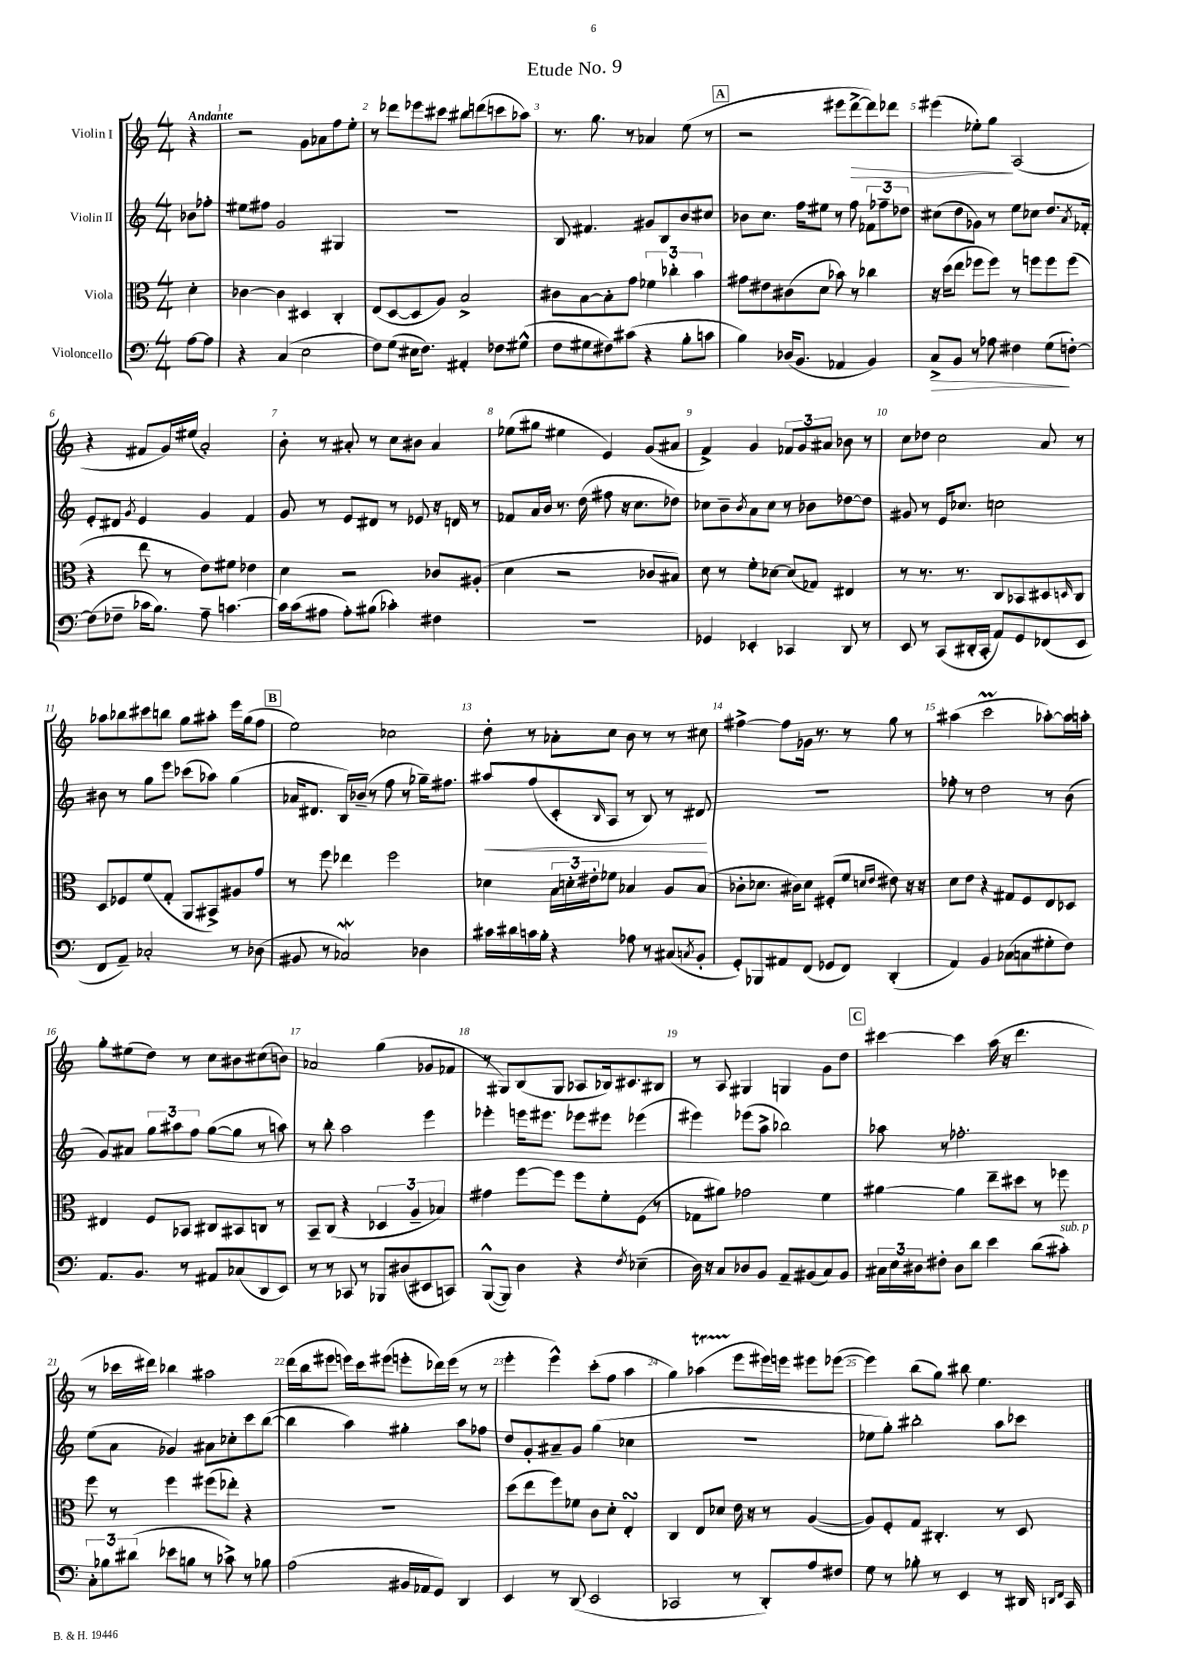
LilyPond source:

\header { title = "Etude No. 9" }
<<
\new StaffGroup <<
\new Staff = "s0" \with { instrumentName = "Violin I" } {
    \clef treble \key c \major \numericTimeSignature \time 4/4 \partial 4 \tempo "Andante"
    r4 |
    r2 g'8 aes'8 f''8 e''8-. |
    r8 des'''8 ees'''8 cis'''8 bis''8 d'''8( c'''8 aes''8) |
    r8. g''8. r8 aes'4 e''8( r8 |
    \mark \markup { \box "A" } r2 eis'''8 d'''8~->\> d'''8) des'''8 |
    eis'''4( ees''8-.) g''8\! a2( |
    r4 fis'8 g'16) eis''16( a'2-.) |
    b'8-. r8 ais'8-. r8 c''8 bis'8 ais'4 |
    ees''8( gis''8 eis''4 e'4) g'8( ais'8 |
    f'4->) g'4 \tuplet 3/2 { fes'8 g'8 ais'8 } bes'8 r8 |
    c''8 des''8 c''2 a'8 r8 |
    aes''8 bes''8 cis'''8 b''8 g''8 ais''8-. e'''16 g''16( f''8 |
    \mark \markup { \box "B" } e''2) ces''2 |
    d''8-. r8 aes'8-. c''8 b'8 r8 r8 cis''8 |
    fis''4~-> fis''8 ges'16 r8. r8 g''8 r8 |
    ais''4( c'''2\prall aes''8~-.) aes''16 a''16-. |
    g''8-. eis''8( d''8) r8 c''8 bis'8 cis''8( b'8) |
    aes'2 g''4( ges'8 fes'8 |
    r8 gis8) b8( gis8 aes8 bes16) cis'8. bis8 |
    r8 a8 gis4 g4 g'8 d''8 |
    \mark \markup { \box "C" } cis'''4~ cis'''4 a''16( r16 d'''4. |
    r8 ces'''16 dis'''16) bes''4 ais''2 |
    d'''16( b''16 eis'''8 e'''16) c'''16 eis'''8( e'''8-. des'''16) e'''16( r8 r8 |
    e'''4-. e'''4-^) c'''8-.( f''8 a''4 |
    g''4) aes''4\startTrillSpan( e'''8\stopTrillSpan eis'''16) e'''16 eis'''8 ees'''8~( |
    ees'''4) b''8( g''8) bis''8 e''4. \bar "|." |
}
\new Staff = "s1" \with { instrumentName = "Violin II" } {
    \clef treble \key c \major \numericTimeSignature \time 4/4 \partial 4
    bes'8 fes''8-. |
    eis''8 fis''8 g'2 gis4 |
    r1 |
    b8 fis'4. gis'8 b8 b'8 cis''8 |
    \mark \markup { \box "A" } bes'8 c''8. f''16 eis''8 r8 f''8 \tuplet 3/2 { fes'8 fes''8-- des''8 } |
    cis''8( d''8 ges'8) r8 e''8 ces''8 d''8. \acciaccatura { a'8 } fes'16-. |
    e'8-. dis'8 \acciaccatura { g'8 } e'4 g'4 f'4 |
    g'8 r8 e'8 dis'8 r8 ees'8 r16 d'16 r8 |
    fes'8 a'16 b'16 r8. d''16( fis''8 r16 c''8. des''8) |
    ces''8 b'8-- \acciaccatura { b'8 } a'8 ces''8 r8 bes'8 des''8~ des''8 |
    gis'8 r8 e'16 ces''8. c''2 |
    bis'8 r8 g''8 e'''8 ces'''8( aes''8) g''4( |
    \mark \markup { \box "B" } aes'16 dis'8. b16) bes'16--( r8 f''8 r8 ges''16--) fis''8. |
    ais''8\< f''8( c'8-. \grace { b16 } a8 r8 b8) r8 dis'8\! |
    R1 |
    fes''8-. r8 d''2 r8 b'8( |
    g'8) ais'8 \tuplet 3/2 { g''8 ais''8 f''8 } g''8~( g''8 r8 a''8) |
    r8 b''8-. a''2 e'''4 |
    ees'''4-. e'''16 eis'''8. ees'''8 eis'''8 ees'''4( |
    eis'''4) ees'''8( a''8-> bes''2) |
    \mark \markup { \box "C" } aes''8 r8 fes''2.-. |
    e''8( a'8 ges'4) ais'8 ces''8-. c'''8 b''8~( |
    b''4 a''4) gis''4-. a''8 fes''8 |
    d''8 g'8-. ais'8-- g'8 g''4( ces''4 |
    R1 |
    ees''8 g''8-.) bis''2-. a''8 ces'''8 \bar "|." |
}
\new Staff = "s2" \with { instrumentName = "Viola" } {
    \clef alto \key c \major \numericTimeSignature \time 4/4 \partial 4
    d'4-. |
    ces'4~ ces'4 dis4 c4-. |
    e8( d8~ d8 a8) b2-> |
    cis'8 b8~ b8-. g'8 \tuplet 3/2 { fes'4 ces''4-. b'4 } |
    \mark \markup { \box "A" } gis'8 eis'8 cis'8( d'8 bes'8) r8 ces''4 |
    r16 d''16( e''8 fes''8 fes''8) r8 f''8 f''8 f''8( |
    r4 e''8 r8 e'8) fis'8 ees'4 |
    d'4 r2 ces'8 ais8-.( |
    d'4 r2 ces'8 bis8) |
    d'8 r8 f'8-. des'8~ des'8( ges8) eis4 |
    r8 r8. r8. c8 bes,8 dis8 \grace { d16 } c8 |
    d8 fes8 f'8( g8-. a,8 bis,8->) ais8 g'8 |
    \mark \markup { \box "B" } r8 f''8 ees''4 f''2 |
    des'4 \tuplet 3/2 { b16 d'16-. eis'16-. } fes'8 bes4 a8 bes8( |
    ces'8-. des'8. cis'16) des'8 fis8-.( f'8 \grace { d'16 e'16 } eis'8) r16 r16 |
    d'8 e'8 r4 gis8 f8 e8 des8 |
    eis4 f8 bes,8 cis8 bis,8 c8 r8 |
    b,8-- c8( r4 \tuplet 3/2 { des4 a4-- bes4) } |
    gis'4 f''8~ f''8 f''8 f'8-. f8( r8 |
    ges8 ais'8) ges'2 f'4 |
    \mark \markup { \box "C" } ais'4~ ais'4 e''8-- dis''8 r8 fes''8 |
    f''8 r8 f''4 fis''8( ees''8-.) r4 |
    r1 |
    d''8( e''8 f''8) fes'8 c'8 d'8-. e4-.\turn |
    c4 e8 des'8 e'16 r16 r8 a4~( |
    a8) f8-. g8 cis4.-. r8 d8 \bar "|." |
}
\new Staff = "s3" \with { instrumentName = "Violoncello" } {
    \clef bass \key c \major \numericTimeSignature \time 4/4 \partial 4
    a8~ a8 |
    r4 c4( e2 |
    f8) g8( eis16 f8.) ais,4-. fes8 gis8-^( |
    f8 gis8 fis8) cis'8( r4 b8-. c'8 |
    \mark \markup { \box "A" } b4) des16( b,8. aes,4 b,4) |
    c8->\> b,8 r8 aes8 fis4 g8\!( f8~-.) |
    f8( fes8-- ces'16 b8.) a8-- c'4.~ |
    c'16 c'16( ais8 ais8-.) bis8( ces'4-.) fis4 |
    R1 |
    ges,4 ees,4-. ces,4 d,8 r8 |
    e,8 r8 c,8( dis,16-. c,16-. a,8) g,8 fes,8( e,8 |
    f,8 a,8--) ces2-. r8 des8( |
    \mark \markup { \box "B" } bis,8 r8 ces2\mordent) des4 |
    cis'16 dis'16 c'16 b16-. r4 aes8 r8 cis8( \acciaccatura { c8 } b,8-. |
    g,8-.) bes,,8 ais,8 f,8( ges,8 f,8) d,4-.( |
    a,4) b,4 ces8( c8 gis8-. f8) |
    a,8. b,8. r8 ais,8 ces8( d,8 e,8) |
    r8 r8 ces,8 r8 bes,,8 dis8( eis,8 c,8) |
    b,,8~-^( b,,8) d4 r4 \acciaccatura { f8 } ees4--( |
    d16) r16 c8 des8 b,8 a,8-- bis,8( c8) bis,8 |
    \mark \markup { \box "C" } \tuplet 3/2 { cis16 e16 dis16 } fis8-. dis8 d'8 e'4 d'8( cis'8-.^\markup { \italic "sub. p" }) |
    \tuplet 3/2 { c8-. bes8 dis'8( } ees'8 b8 r8 ces'8->) r8 bes8 |
    a2( bis,16 aes,16 g,8) d,4 |
    e,4 r8 d,8( e,2 |
    ces,2 r8 d,8-.) a8 fis8 |
    g8 r8 bes8-. r8 e,4 r8 dis,16 \grace { d,16 f,16 } c,16 \bar "|." |
}
>>
>>
\layout { \context { \Score \override BarNumber.break-visibility = ##(#f #t #t) barNumberVisibility = #all-bar-numbers-visible } }
